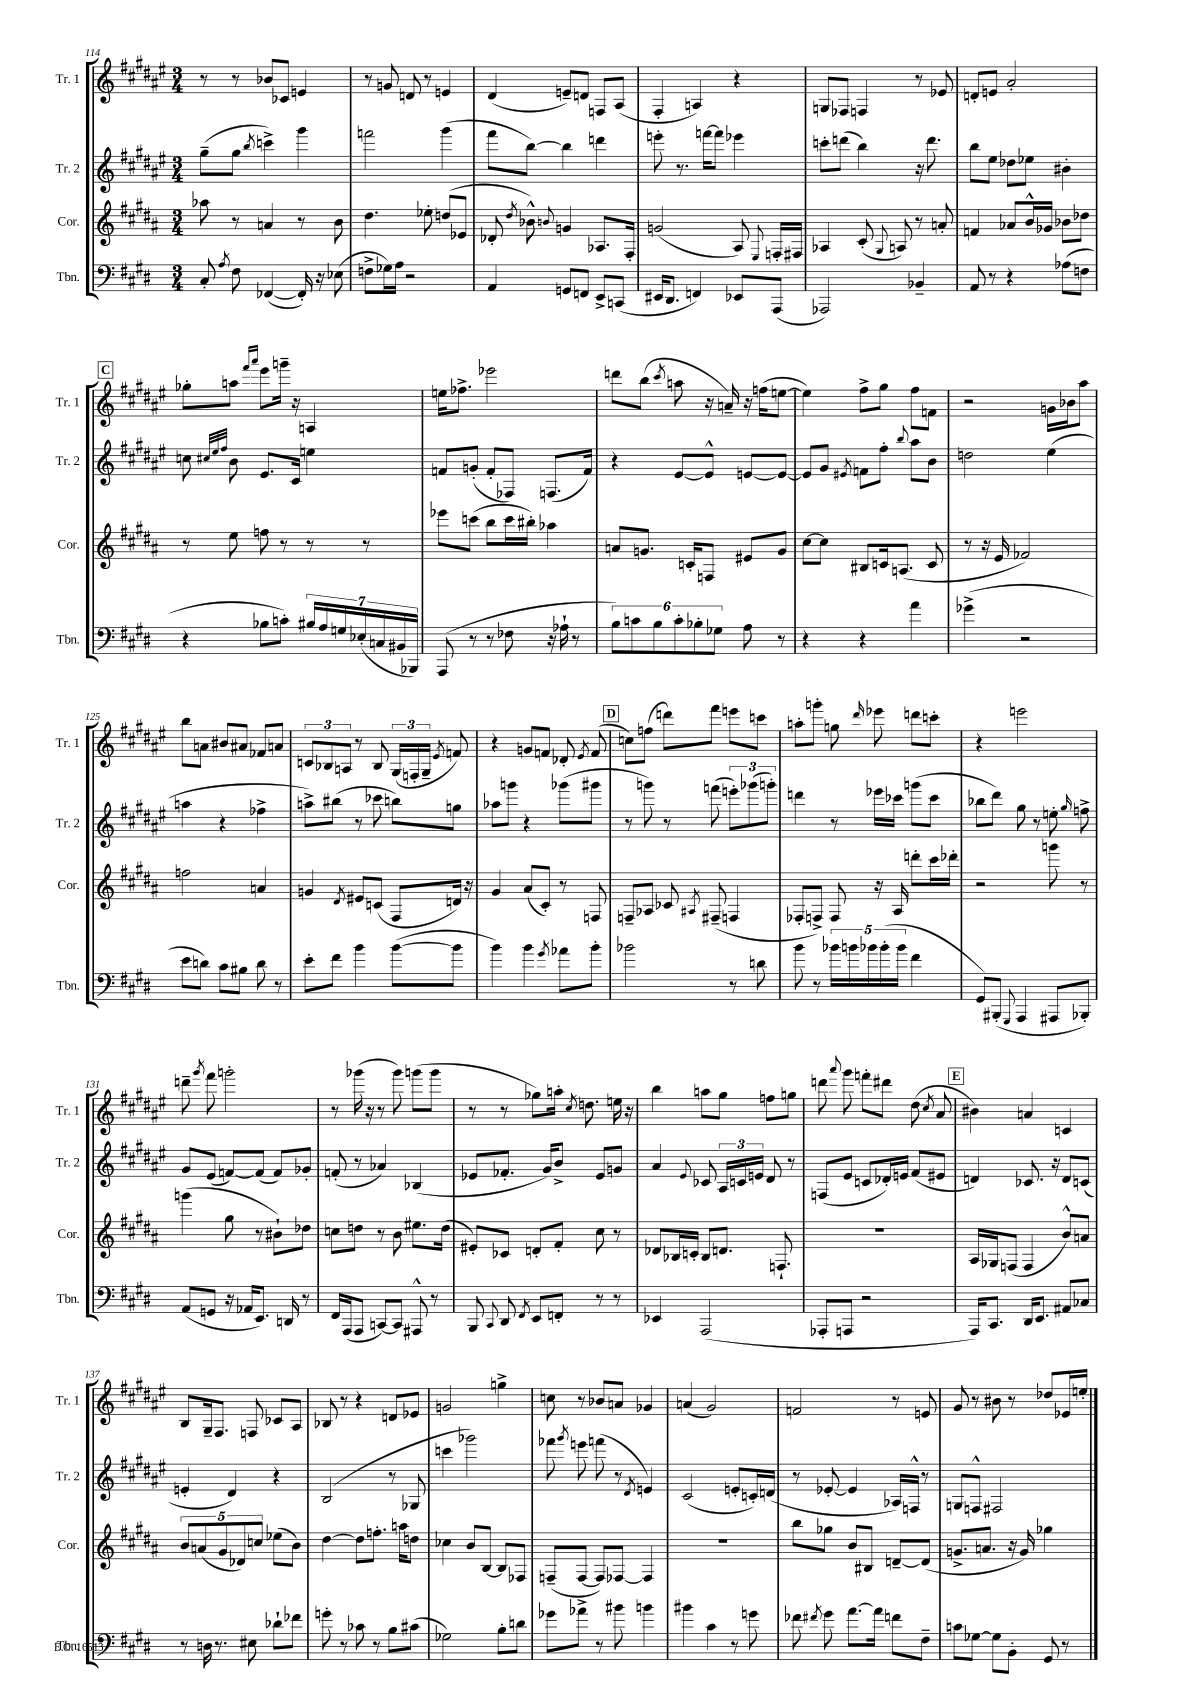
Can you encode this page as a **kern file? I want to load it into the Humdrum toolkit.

**kern	**kern	**kern	**kern
*staff4	*staff3	*staff2	*staff1
*clefF4	*clefG2	*clefG2	*clefG2
*k[f#c#g#d#]	*k[f#c#g#d#a#]	*k[f#c#g#d#a#e#]	*k[f#c#g#d#a#e#]
*M3/4	*M3/4	*M3/4	*M3/4
8C#'/	8aa-\	(8gg#~\L	8r
8qA/	.	.	.
8F#\	8r	8gg#\J	8r
.	.	8qbb/	.
([4FF-/	4a/	4ccc^\)	8b-/L
.	.	.	8c-/J
16FF-'/])	8r	4ggg#\	4e/
16r	.	.	.
(8E-\	8b\	.	.
=	=	=	=
8F^\L	4.dd#\	2fff\	8r
16G-\L)	.	.	8g/
16A\JJ	.	.	.
2r	.	.	8d/
.	8ee-'\	.	8r
.	(8dd/L	(4ggg#\	4e/
.	8e-/J	.	.
=	=	=	=
4AA/	8d-'/	8fff#\L	(4d#/
.	8qdd#/	.	.
.	8b-^^\)	[8bb\J)	.
.	8qqb/	.	.
8GG/L	4g/	4bb\]	8e~/L)
8FF/J	.	.	8d/J
8EE^/L	8.A-/L	4ddd\	8F/L
(8CC/J	.	.	(8A#/J
.	16F#'/Jk	.	.
=	=	=	=
16EE#/LK	(2g/	8eee'\	4F#'/
8.DD#/J	.	.	.
.	.	8.r	.
4FF/)	.	.	4A/)
.	.	[16fff\LK	.
.	.	8fff\]J	.
8EE-/L	8A#/)	4eee-\	4r
.	8qqE/	.	.
(8AAA/J	16F'/LL	.	.
.	16F#/JJ	.	.
=	=	=	=
2AAA-/)	4A-/	8ccc'\L	8G/L
.	.	(8ddd\J	8F-/J
.	(8c#'/	4bb\)	4F/
.	8qqG#/	.	.
.	8A/)	.	.
4BB-~/	8r	16r	8r
.	.	8.ddd\	.
.	8a'/	.	8e-/
=	=	=	=
8AA/	4f/	8bb\L	8d'/L
8r	.	8ee#\J	8e/J
4r	8a-/L	8dd-\L	2a#'/
.	16b^^/L	8ee-\J	.
.	16g-/JJ	.	.
(8A-\L	8b-\L	4b#'\	.
8F\J	8dd-\J	.	.
=	=	=	=
4r	8r	8cc\	8gg-'\L
.	.	32qqcc#/LLL	.
.	.	32qqee#/	.
.	.	32qqff#/JJJ	.
.	8ee\	8b\	8aa\J
.	.	.	16qqfff#/LL
.	.	.	16qqaaa#/JJ
8B-\L	8ff\	8.e#/L	8eee#\L
8c'\J)	8r	.	16ggg~\Jk
.	.	16c#/Jk	16r
28B#/LL	8r	4ee\	4A/
28A/	.	.	.
28G/	.	.	.
(28E-'/	.	.	.
.	8r	.	.
28C/	.	.	.
28BB#/	.	.	.
28BBB-/JJ)	.	.	.
=	=	=	=
(8AAA/	8eee-\L	8f/L	16ee\LK
.	.	.	8.ff-^\J
8r	(8ccc\J	(8g'/J	.
8r	8bb\L	8f'/L	2eee-\
8F-\	16ccc\L	8F-/J)	.
.	16bb#'\JJ)	.	.
16r	4aa-\	(8.F/L	.
16A-`\	.	.	.
8r	.	.	.
.	.	16f/Jk)	.
=	=	=	=
12B\L)	8a/L	4r	8ddd\L
12c\	.	.	.
.	8.g/J	.	(8bb\J
12B\	.	.	.
.	.	.	8qccc#/
12c'\	.	[8e#/L	8aa\
.	16c'/LK	.	.
12B-'\	.	.	.
.	8F/J	8e#^^/]J	16r
12G-\J	.	.	.
.	.	.	16a~/)
8A\	8e#/L	[8e/L	16r
.	.	.	(16ff\LK
8r	8g/J	8e/_J	[8ee\J
=	=	=	=
4r	[8cc#\L	8e/]L	4ee\])
.	8cc#\]J	8g#/J	.
.	.	8qe#/	.
4r	8B#/L	8f\L	8ff#^\L
.	16c/k	8ff#'\J	8gg#\J
.	(8.A/J	.	.
.	.	8qqbb/	.
4a\	.	8aa#\L	8ff#\L
.	8c/	8b\J	8f\J
=	=	=	=
(4g-^\	8r	2dd\	2r
.	16r	.	.
.	16e/	.	.
2r	2f-/)	.	.
.	.	(4ee#\	16g\LL
.	.	.	16b-\J
.	.	.	8aa#\J
=	=	=	=
8e\L	2ff\	4aa\	8bb\L
8d\J)	.	.	8a\J
8c#\L	.	4r	8b#/L
8B#\J	.	.	8a#/J
8d\	4a/	4ff-^\	8f-/L
8r	.	.	8a/J
=	=	=	=
8e'\L	4g/	8aa^\L)	12c/L
.	.	.	12B-/
8f#\J	.	(8bb#\J	.
.	.	.	12A/J
.	8qd#/	.	.
4b\	8e#/L	8r	8r
.	(8c/J	8ccc-\	8B-/
([8b\L	8F#/L	8bb\L)	(24G#/LL
.	.	.	24F'/
.	.	.	24G#~/JJ
.	.	.	8qe#/
8b\]J	16d/Jk)	8gg\J	8f/)
.	16r	.	.
=	=	=	=
4b\)	4g#/	8aa-\L	4r
.	.	8ggg\J	.
4b\	(8a#/L	4r	8g/L
.	8c#'/J)	.	8f/J
8qg#/	.	.	.
8a-\L	8r	(8ggg-\L	8d-'/
.	.	.	8qe#/
8b'\J	8F/	8ggg#\J	(8f/
=	=	=	=
2b-\	8F~/L	8r	8cc\L)
.	8A-/J	8ggg\)	(8ff\J
.	8c-/	8r	8ddd\L)
.	8qA#/	.	.
.	(8F#~/	(8fff\	8fff#\J
8r	4F/	12eee'\L)	8eee\L
.	.	(12ggg-\	.
8d\	.	.	8ccc\J
.	.	12ggg'\J)	.
=	=	=	=
8b\	8F-'/L	4ddd\	8aa'\L
8r	8F^/J)	.	8ggg'\J
20b-\LL	8F/	8r	8gg\
20b\	.	.	.
20b-\	.	.	.
.	.	.	16qqddd#/
.	16r	16eee-\LL	8eee-\
(20b-'\	.	.	.
.	16A#/	16ccc-\JJ	.
20b-\JJ	.	.	.
4f#\	8ddd'\L	(8ggg\L	8ddd\L
.	16ccc#\L	8ccc-\J	8ccc'\J
.	16ddd-'\JJ	.	.
=	=	=	=
8GG#/L)	2r	8bb-\L	4r
(8BBB#'/J	.	8ddd#\J)	.
8qqGGG#/	.	.	.
4AAA/	.	8gg#\	2eee\
.	.	8r	.
8AAA#/L	8ggg\	8ee'\	.
.	.	16qqgg#/	.
8BBB-'/J)	8r	8ff^\	.
=	=	=	=
(8AA/L	(4ggg\	8g#/L	8ddd~\
.	.	.	8qggg#/
8GG/J	.	(8e#/J	8fff#\
16r	8gg#\	[8f/L)	2ggg'\
16AA-/LK	.	.	.
8.EE/J)	8r	(8f/]J	.
.	8b#`\L)	8f/L)	.
16DD/	.	.	.
8r	8dd-\J	8g-'/J	.
=	=	=	=
16FF#/LL	8cc\L	(8f'/	8r
(16AAA/J	.	.	.
8AAA/J	8dd\J	8r	(16ggg-\
.	.	.	16r
[8CC/L)	8r	4a-/)	8r
8CC/]J	8b\	.	8ggg-\)
8AAA#^^/	8.ee#\L	(4B-/	(8ggg\L
8r	.	.	8ggg\J
.	(16dd\Jk	.	.
=	=	=	=
8BBB/	8e#'/L)	8e-/L	8r
8qqCC#/	.	.	.
8DD#/	8c-/J	8.f-'/J	8r
8qFF#/	.	.	.
8EE/L	8d'/L	.	8gg-\L)
.	.	16g#/LK)	.
8FF'/J	8f#'/J	8b^/J	16aa'\Jk
.	.	.	8qcc#/
.	.	.	8.dd\
8r	8cc#\	8e-/L	.
8r	8r	8g/J	16ee\
.	.	.	16r
=	=	=	=
4EE-/	8d-/L	4a#/	4bb\
.	16B-/L	.	.
.	16c'/JJ	.	.
.	.	8qqe#/	.
(2AAA/	8B-/L	8c-/	8aa\L
.	8.d/J	24A#/LL	8gg#\J
.	.	24c/	.
.	.	24e/JJ	.
.	.	8d#/	8ff\L
.	8.F`/	.	.
.	.	8r	8gg\J
=	=	=	=
8AAA-'/L	2.r	(8F/L	8ddd\
.	.	.	8qqaaa#/
8AAA/J	.	8e#/J	8ggg#\
2r	.	8c/L	8fff'\L
.	.	16d-'/L)	8ddd#\J
.	.	16e/JJ	.
.	.	(8f#/L	(8dd#\
.	.	.	8qcc#/
.	.	8e#/J	8a#/
=	=	=	=
16AAA/LK)	16A#/LL	4d/)	4b#\)
8.CC#/J	16G-/J	.	.
.	(8F/J	.	.
16DD#/LK	4F/	8.c-/	4a/
8.EE/J	.	.	.
.	.	16r	.
8AA#/L	8b^^/L)	8d/L	4c/
8C-/J	8a/J	(8c/J	.
=	=	=	=
8r	10b/L	4e'/	8B/L
.	(10a/	.	.
16D\	.	.	16G#~/k
8.r	.	.	8.F#/J
.	10g#/	.	.
.	.	4d#/)	.
.	10d-/)	.	.
8E#\	.	.	8F/
.	10cc/J	.	.
8d-`\L	(8ee-\L	4r	8c-/L
8f-\J	8b\J)	.	8A#/J
=	=	=	=
8g'\	[4dd#\	(2B/	8B-/
8r	.	.	8r
8c-\	8dd#\]L	.	4r
8r	8.ff'\J	.	.
8B\L	.	8r	8d/L
.	16aa\LK	.	.
(8c#\J	8dd\J	8G-/	8e-/J
=	=	=	=
2G-\)	4cc-\	4ccc\	2g/
.	8b/L	2ggg-\)	.
.	[8B/J	.	.
8B'\L	8B/]L	.	4gg^\
8d\J	8F-/J	.	.
=	=	=	=
8g-\L	(8F~/L	8fff-\	8cc\
.	.	8qggg#/	.
8a-^\J	[8F/J	8eee\	8r
8r	8F/]L)	(8fff\	8b-/L
8b#\	[8F-/J	8r	8a/J
.	.	8qd#/	.
4b\	4F-/]	4e/)	4g-/
=	=	=	=
4b#\	2.r	(2c#/	(4a/
4c#\	.	.	2g#/)
8r	.	8e'/L	.
8g\	.	16c'/L)	.
.	.	(16d/JJ	.
=	=	=	=
8f-\	8bb\L	8r	2f/
8qf#/	.	.	.
8g#\	8gg-\J	[8e-'/	.
[8.a\L	8b/L	4e-/]	.
.	8B#/J	.	.
16a\]Jk	.	.	.
8f\L	[8d~/L	16A-/LL)	8r
.	.	16F^^/JJ	.
8F#~\J	(8d/]J	8r	8e/
=	=	=	=
8c\L	8.g^/L	8G/L	8g#/
[8G-\J	.	8F^^/J	8r
.	8.a/J	.	.
8G-\]L	.	2F#/	8b#\
8BB'\J	16r	.	8r
.	16g/)	.	.
8GG#/	4gg-\	.	8dd-/L
8r	.	.	16e-/L
.	.	.	16ee'/JJ
==	==	==	==
*-	*-	*-	*-
